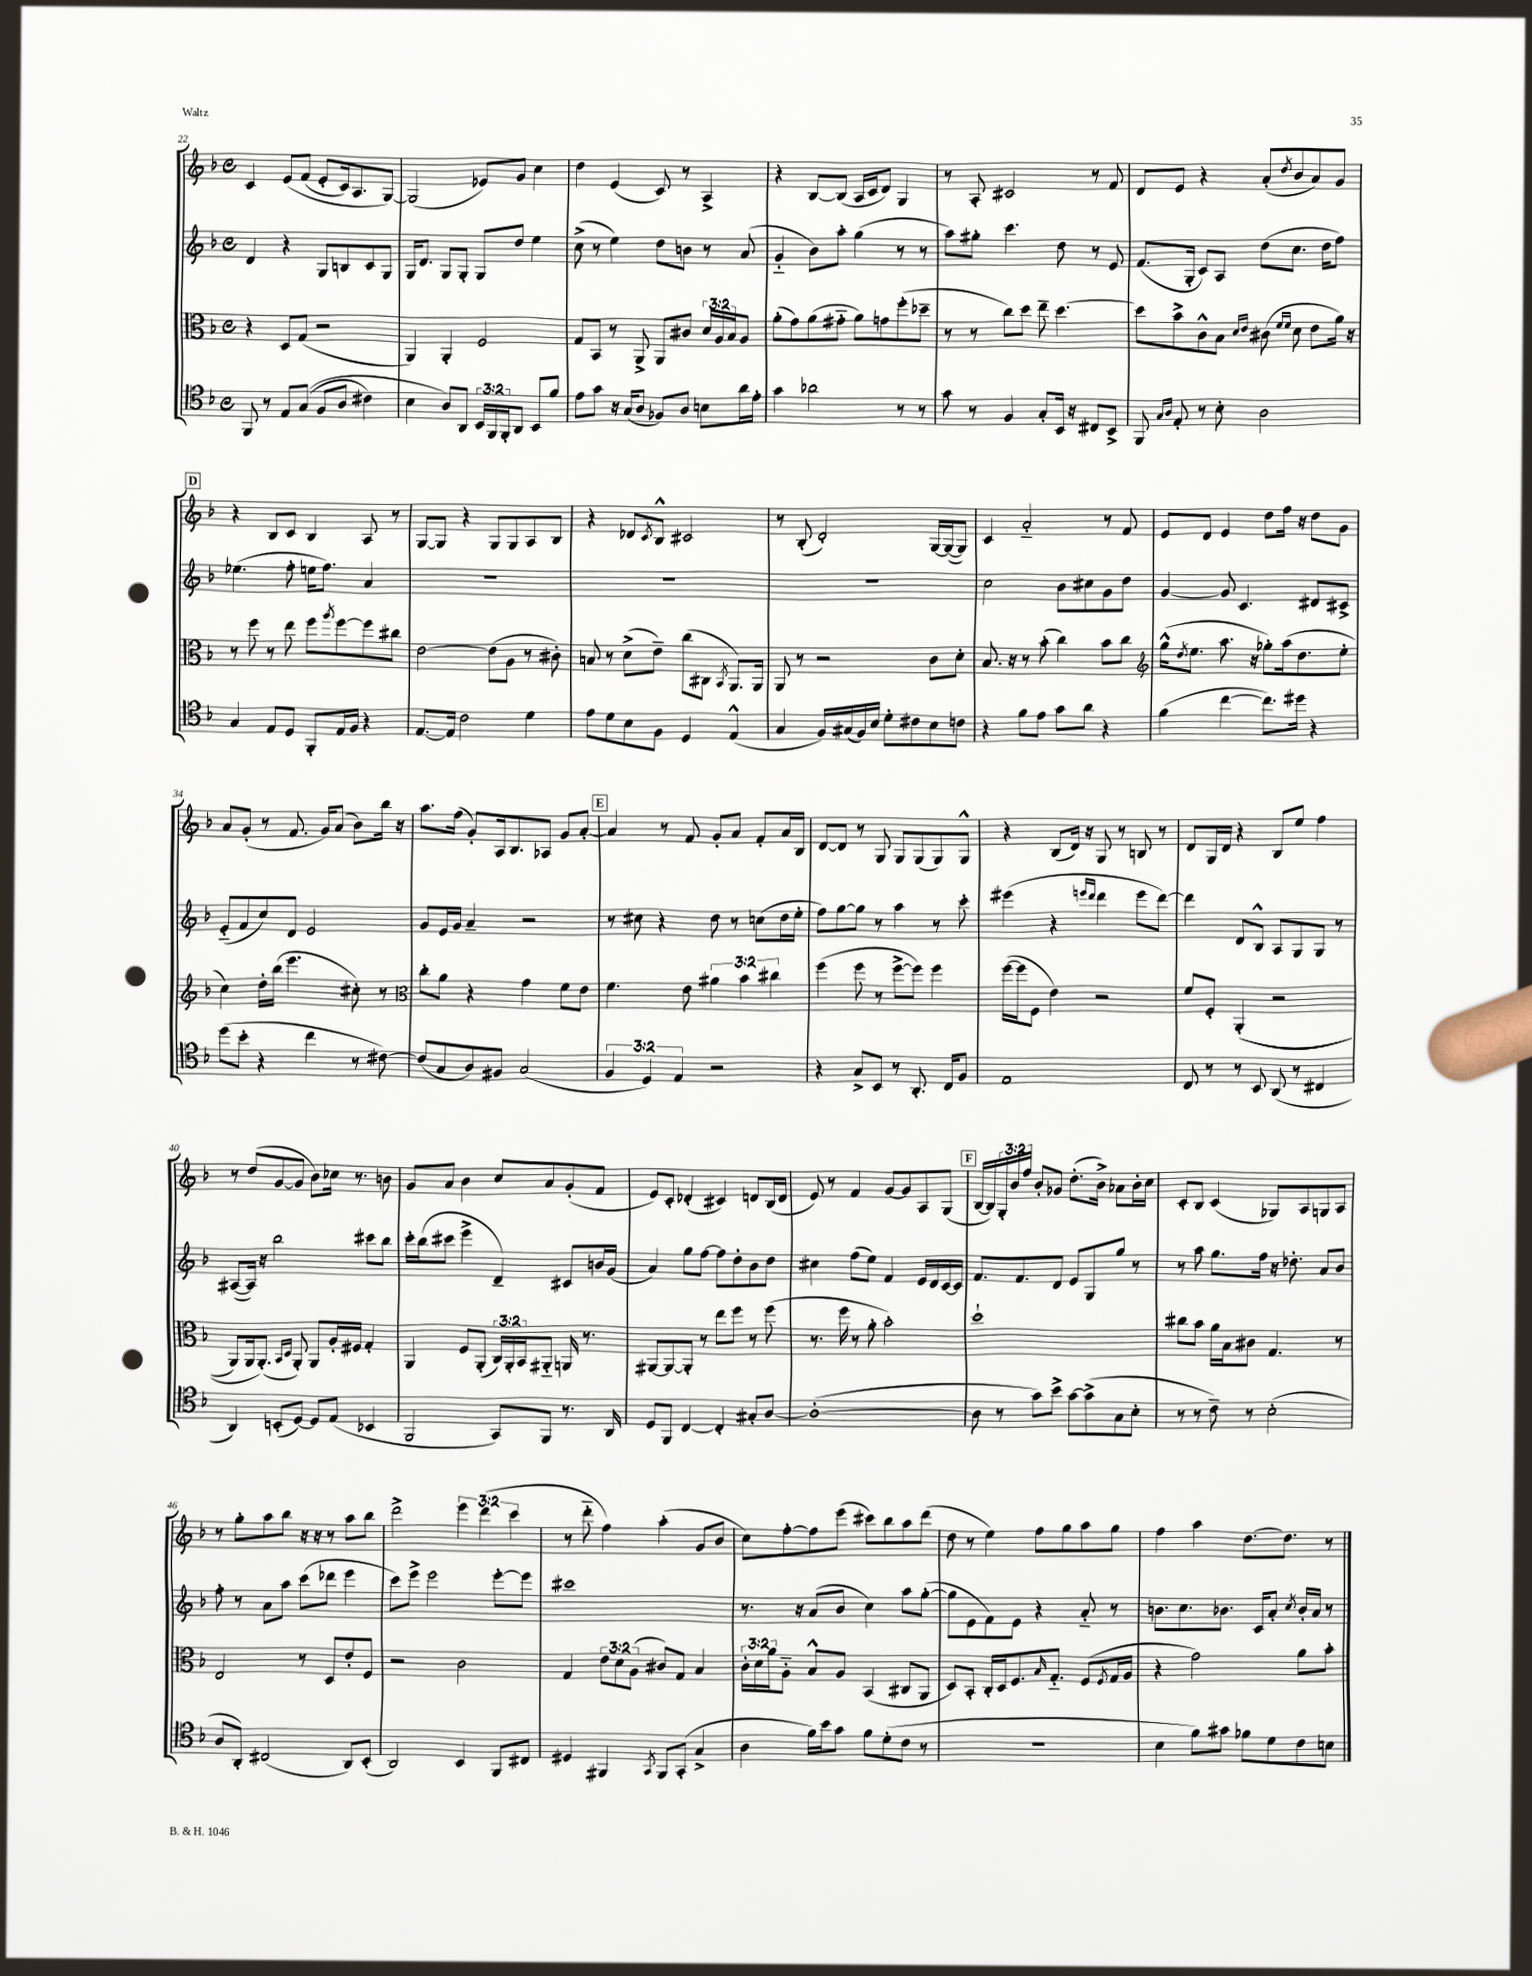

**kern	**kern	**kern	**kern
*staff4	*staff3	*staff2	*staff1
*clefC4	*clefC3	*clefG2	*clefG2
*k[b-]	*k[b-]	*k[b-]	*k[b-]
*M4/4	*M4/4	*M4/4	*M4/4
*met(c)	*met(c)	*met(c)	*met(c)
8FF	4r	4d	4c
8r	.	.	.
8E	8D	4r	&(8e
&((8G	(8G	.	(8f
8F	2r	8G	8e'
8A	.	8B	16c)
.	.	.	8.A
4c#)	.	8c	.
.	.	8G	[8G&)
=	=	=	=
4B-	4AA)	16G	(2G]
.	.	8.d	.
8A&)	4AA'	8G	.
8AA	.	8G'	.
24BB-	2F	8G	8e-)
24FF	.	.	.
24FF'	.	.	.
8AA	.	8dd	8g
8BB-	.	4ee	4cc
8f	.	.	.
=	=	=	=
8e	8G	(8cc^	4dd
8g	8BB-	8r	.
16r	8r	4ee)	(4e
(16G	.	.	.
8A	8AA^	.	.
8F-)	8AA	8dd	8c)
8A	8c#	8b	8r
8B	24d	8r	4A^
.	24A	.	.
.	24B-	.	.
16a	8A	(8a	.
16e'	.	.	.
=	=	=	=
4g	(8a'	4g'~	4r
.	8g)	.	.
2a-	(8a	8b-)	[8B-
.	8g#'~	8aa'	(8B-]
.	8a)	(4gg	16A
.	.	.	16c
.	8g	.	8d)
8r	(8ff'	8r	4G
8r	8dd-~	8r	.
=	=	=	=
8g	8r	8aa)	8r
8r	8r	8gg#'	8A'
4F	8cc)	4.ccc	2c#
.	8dd	.	.
8G'	8ee~	.	.
16BB-	[4.dd	8dd	.
16r	.	.	.
8C#	.	8r	8r
8BB-^	.	8e	8f
=	=	=	=
8FF	8dd]	(8.f	8d
16qqG	.	.	.
16qqA	.	.	.
8E'	8b-^	.	8e
.	.	16G'	.
8r	8c^^	8c)	4r
8B-'	8B-	8A	.
.	16qqd	.	.
.	16qqe	.	.
2A	(8c#	(8dd	(8a'
.	16qqf	.	.
.	16qqf	.	8qdd
.	8d	8.cc	8b-
.	8e	.	8a)
.	.	16dd	.
.	16a)	8ff)	8g
.	16r	.	.
=	=	=	=
4G	8r	(4.ee-	4r
.	8ff	.	.
8E	8r	.	8B-
8D	8ee	8ff'	8c
8FF'	8ff	16ee	4B-
.	.	8.ff)	.
.	8qaa	.	.
16E	[8ff	.	.
16F	.	.	.
4r	8ff]	4a	8A
.	8cc#	.	8r
=	=	=	=
[8.E	[2e	1r	[8G
.	.	.	8G]
16E]	.	.	.
2c	.	.	4r
.	(8e]	.	8G
.	8A	.	8G
4d	8r	.	8A
.	8c#')	.	8B-
=	=	=	=
8e	8B	1r	4r
8d	8r	.	.
8B-	(8d^	.	8d-
.	.	.	8qc
8F	8e~)	.	8B-^^
4D	(8cc	.	2c#
.	8C#	.	.
.	8qBB-	.	.
(4E^^	8.AA)	.	.
.	16AA	.	.
=	=	=	=
4G	8AA	1r	8r
.	8r	.	(8B-'
16F)	2r	.	2d')
(16G#	.	.	.
16F)	.	.	.
16B-	.	.	.
8d'	.	.	.
8c#	.	.	.
8B-	8c	.	[16G
.	.	.	(16G_
8c	8d'	.	8G])
=	=	=	=
4r	8.B-	2cc	4c
.	16r	.	.
8f	8r	.	2a'~
8e	(8b-'	.	.
8g	4cc)	8b-	.
8a	.	8cc#	.
4r	8b-	8g	8r
.	8cc	8dd	8f
=	=	=	=
*	*clefG2	*	*
(4f	(16gg^^	[4g	8e
.	8qdd	.	.
.	8.ee	.	.
.	.	.	8d
[4cc	8.aa	8g]	4e
.	.	4.c	.
.	16r	.	.
8.cc])	8gg-')	.	8dd
.	(16aa	.	16ff
16dd#	8.dd	.	16r
4r	.	8d#	8dd
.	8ee'	8c#^	8g
=	=	=	=
(8dd	4cc)	(8e'~	8a
8b-'	.	8f	(8g'
4r	16dd'	8cc)	8r
.	(16bb-	.	.
.	4.eee	8d	8.f
4cc	.	2e	.
.	.	.	16g)
.	.	.	(8a
8r	8cc#')	.	8b-)
[8c#)	8r	.	16bb-
.	.	.	16r
=	=	=	=
*	*clefC3	*	*
(8c#]	8cc'	8g	8.aa
8G	8a	16e	.
.	.	16g	(16ff
8A)	4r	4a~	8g')
8F#	.	.	16A
.	.	.	8.B-
(2G	4g	2r	.
.	.	.	8A-
.	8f	.	8g
.	8e	.	[8a'
=	=	=	=
6F	4.f	8r	4a]
.	.	8cc#	.
6D)	.	.	.
.	.	4r	8r
6E	.	.	.
.	8e	.	8f
2r	6a#	8dd	8g'
.	.	8r	8a
.	6b-	.	.
.	.	(8cc	8f'
.	6cc#	.	.
.	.	16dd	16a
.	.	16ee'	16B-
=	=	=	=
4r	(4ff	8ff)	[8d
.	.	[8gg	8d]
8G^	8ff	8gg]	8r
8BB-	8r	8r	8G
8r	[8ff^	4aa	8G
8.AA'	8ff])	.	(8G
.	4ff	8r	8G)
16C	.	.	.
8F	.	8ccc'	8G^^
=	=	=	=
1E	([16ff	(4eee#	4r
.	16ff]	.	.
.	8F	.	.
.	4e)	4r	(8B-
.	.	.	16d)
.	.	.	16r
.	.	16qqeee	.
.	.	16qqddd	.
.	2r	4ddd	8G
.	.	.	8r
.	.	8eee	8B
.	.	[8ddd)	8r
=	=	=	=
8C	8f	4ddd]	8d
8r	8F'	.	16G
.	.	.	16d
8r	&((4AA'	8d	4r
8BB-	.	8B-^^	.
(8AA	2r	8A	8B-
8r	.	8G	8ee
4C#	.	8G	4ff
.	.	8r	.
=	=	=	=
4AA)	8AA)	([8A#	8r
.	16AA	16A#])	(8dd
.	(8.AA'&)	16r	.
(8BB'	.	2bb-	[8g
.	16qqBB-	.	.
.	16qqD	.	.
[8D)	8AA')	.	8g]
8D]	8AA	.	8b-)
(8E	16A'	.	16cc-
.	16F#	.	8.r
4BB-	4G'	8ccc#	.
.	.	8bb-	8b
=	=	=	=
2FF	4AA	16ccc'	8g
.	.	(16bb-	.
.	.	8ccc#	8a
.	8F	4eee^	4b-
.	(8AA'	.	.
8GG)	24C)	4d~)	8cc
.	24AA'	.	.
.	24BB-	.	.
8FF	8AA#'~	.	8a
8.r	16AA	8c#	(8g'
.	8.r	.	.
.	.	16b	8f
16AA	.	(16g	.
=	=	=	=
8D	[8AA#	4a)	8e)
8FF	8AA#_	.	8c'
[4C	8AA#']	8gg	(4d-'
.	8r	[8ff	.
4C']	8ee	8ff]	4c#)
.	8ff	8dd'	.
8G#'	8r	8b-	8d
[8A	(8ff	8dd	(16B-
.	.	.	16d
=	=	=	=
(1A'_	8.r	4cc#	8e)
.	.	.	8r
.	16ff	.	.
.	8r	(8ff	4f
.	8a'	8ee)	.
.	2b-')	4f	[8g
.	.	.	8g]
.	.	16e	8A
.	.	16d	.
.	.	[16c	(8G
.	.	16c]	.
=	=	=	=
8A]	1dd`	8.f	[16B-
.	.	.	16B-])
8r	.	.	24G'
.	.	.	24b-
.	.	8.f	.
.	.	.	24ff
8g)	.	.	8b-'
8b-^	.	8d	8g-
[8g	.	8e	(8.dd'
(8g^]	.	8G	.
.	.	.	16b-^)
8G	.	8gg	8a-
8B-'	.	8r	16b-'
.	.	.	16cc
=	=	=	=
8r	8cc#	8r	8c'
8r	8b-	8aa	8B-
8c~)	16a	8.gg	(4c
.	16B-	.	.
8r	8c#	.	.
.	.	16ff	.
(2B-'	4.G	16r	8G-)
.	.	8.dd-'	.
.	.	.	8A
.	.	8a	8G
.	8r	8b-	8A
=	=	=	=
8A	2E	8ff'	8r
8AA')	.	8r	8gg'
(2C#	.	8a	8aa
.	.	8aa	8bb-
.	8r	(8ccc	16r
.	.	.	16r
.	8D	8ddd-	8r
8AA)	8e'	4eee	8aa
(8BB-'	8F	.	8bb-
=	=	=	=
2AA)	2r	8ccc)	2ddd^
.	.	8eee^	.
.	.	2eee	.
4BB-	2c	.	6eee
.	.	.	(6ddd
8FF	.	[8eee'	.
.	.	.	6ccc
8C#	.	8eee]	.
=	=	=	=
4D#	4G	1ccc#	8r
.	.	.	8ddd'~
4FF#	12e	.	4ff)
.	12d	.	.
.	(12A	.	.
8qGG	.	.	.
8FF#	8c#)	.	(4aa'
(8GG'	8G	.	.
4G^	4B-	.	8g
.	.	.	8b-
=	=	=	=
4A	24c'	8.r	8cc)
.	24d	.	.
.	24a	.	.
.	8A'~	.	[8ff'
.	.	16r	.
16f)	8B-^^	(8a	8ff]
16b-	.	.	.
8g	8A	8b-	(8eee
8f	(4BB-	4cc)	8ccc#)
(8d'	.	.	8bb-
8c	8C#	8aa	8aa
8r	8AA	([8gg'	(8ddd
=	=	=	=
1r	8D)	8gg]	8dd
.	8BB-'	8e	8r
.	16C'	8f)	4ee)
.	16D	.	.
.	8.F	8e	.
.	.	4r	8ff
.	16qqB-	.	.
.	8.G'~	.	.
.	.	.	8gg
.	(8F	8a'~	8aa
.	8qF	.	.
.	16G	8r	8gg
.	16A	.	.
=	=	=	=
4B-	4r	8.b	4ff
.	.	8.cc	.
8f)	2g)	.	4aa
8g#	.	8.b-	.
8f-	.	.	[8.dd
.	.	16c	.
8d	.	8a'	.
.	.	.	8.dd]
.	.	8qcc	.
8c	8a	16b-'	.
.	.	16a	.
8B	8b-'	8r	8r
==	==	==	==
*-	*-	*-	*-
